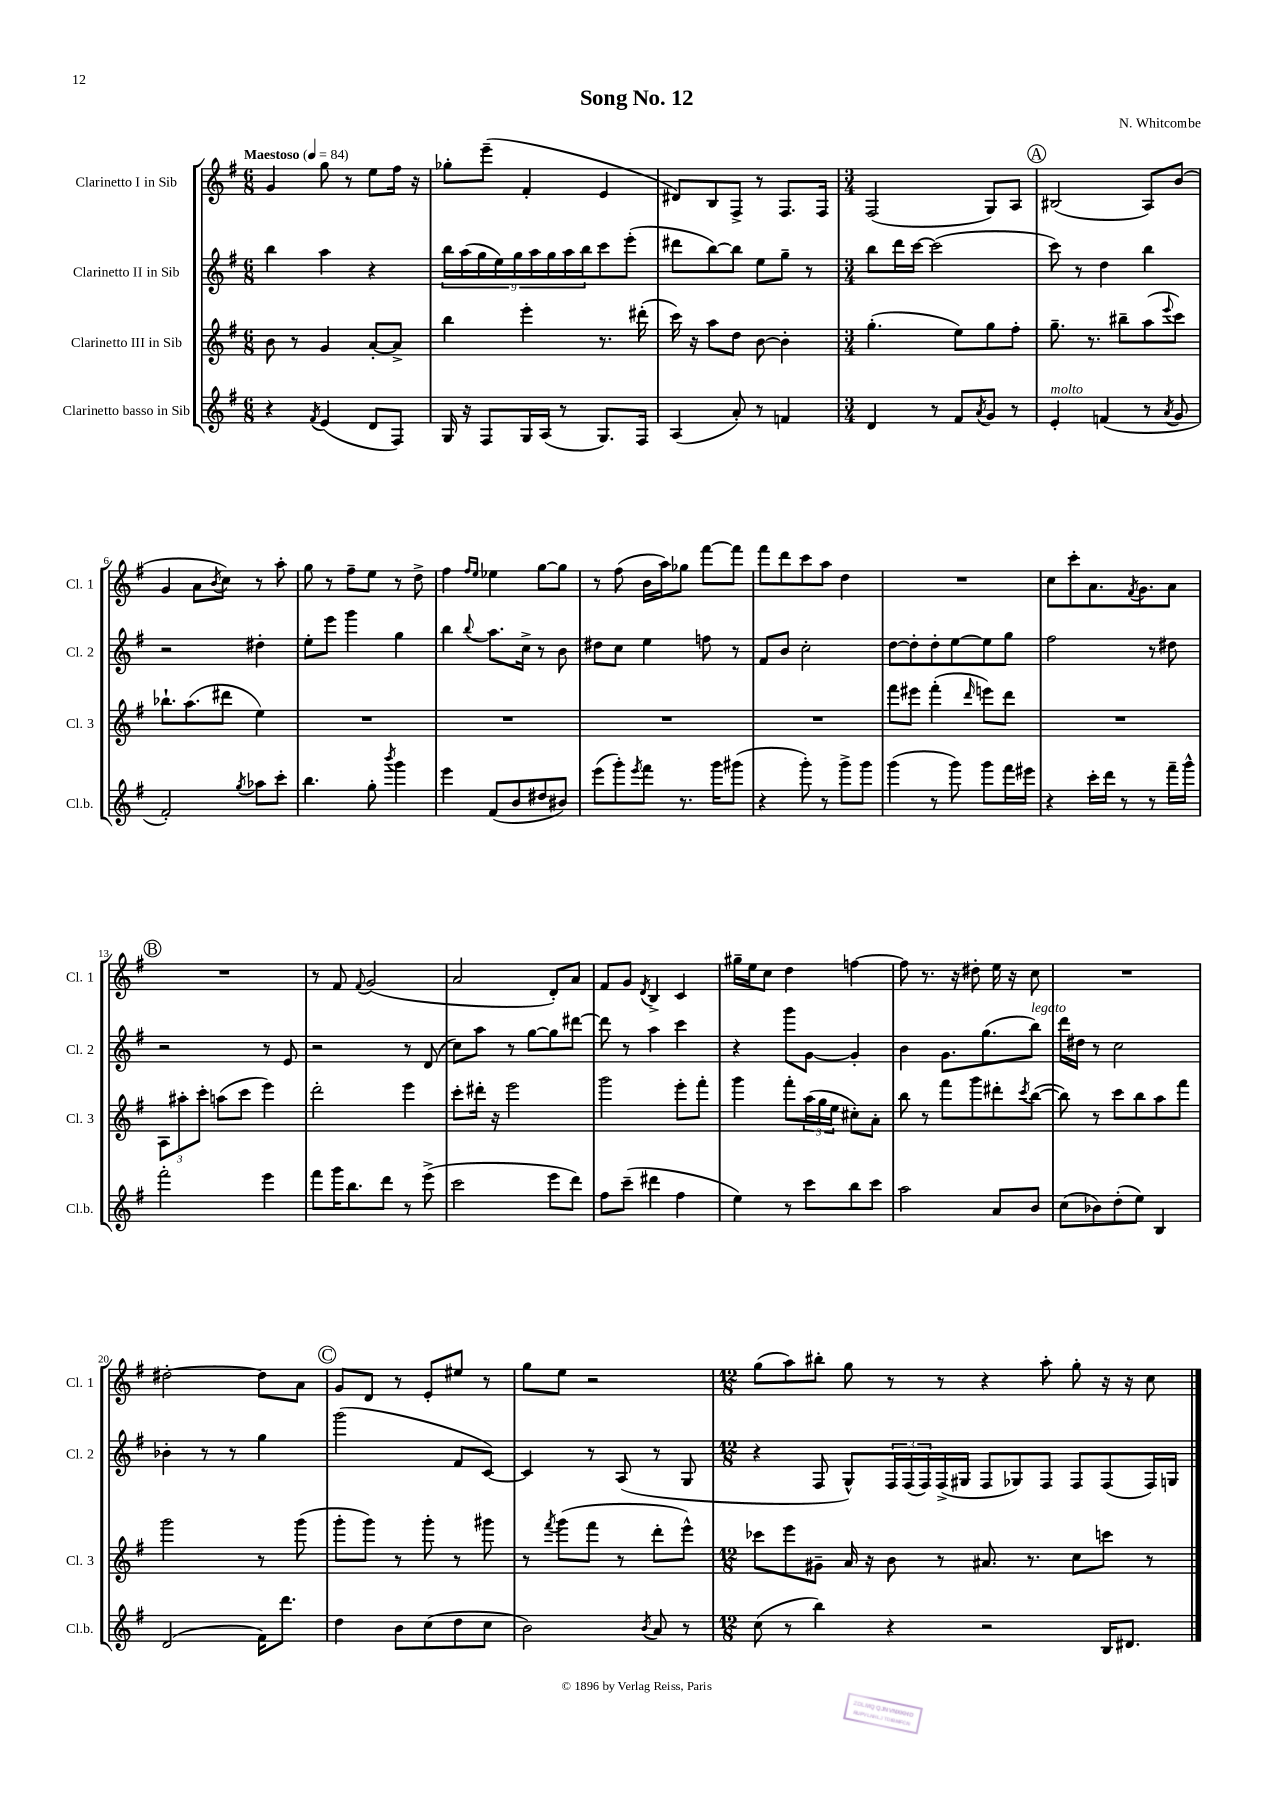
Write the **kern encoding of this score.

**kern	**kern	**kern	**kern
*staff4	*staff3	*staff2	*staff1
*clefG2	*clefG2	*clefG2	*clefG2
*k[f#]	*k[f#]	*k[f#]	*k[f#]
*M6/8	*M6/8	*M6/8	*M6/8
*MM84	*MM84	*MM84	*MM84
4r	8b	4bb	4g
.	8r	.	.
8qf#	.	.	.
(4e	4g	4aa	8gg
.	.	.	8r
8d	[8a'	4r	8ee
8F#)	8a^]	.	16ff#
.	.	.	16r
=	=	=	=
16G	4bb	18bb	8gg-'
.	.	(18aa	.
16r	.	.	.
.	.	18gg	.
8F#	.	.	(8eee~
.	.	18ee)	.
.	.	18gg	.
16G	4eee'	.	4f#'
.	.	18aa	.
(16A	.	.	.
.	.	18gg	.
8r	.	.	.
.	.	18aa	.
.	.	18bb	.
8.G)	8.r	8ccc	4e
.	.	(8eee'	.
16F#	(16ddd#'	.	.
=	=	=	=
(4A	16ccc)	8ddd#	8d#)
.	16r	.	.
.	8aa	[8bb)	8B
8a')	8dd	8bb]	8F#^
8r	[8b	8ee	8r
4f	4b']	8gg~	8.F#
.	.	8r	.
.	.	.	16F#
=	=	=	=
*M3/4	*M3/4	*M3/4	*M3/4
4d	(4.gg'	8bb	(2F#
.	.	16ddd	.
.	.	[16ccc	.
8r	.	(2ccc]	.
8f#	8ee)	.	.
8qa	.	.	.
8g	8gg	.	8G)
8r	8ff#'	.	8A
=	=	=	=
4e'	8.gg~	8ccc)	(2B#
.	.	8r	.
.	8.r	.	.
(4f	.	4dd	.
.	8bb#~	.	.
8r	(8aa	4bb	8A)
8qa	8qqeee	.	.
8g	8ccc)	.	(8b
=	=	=	=
2f#')	8.bb-`	2r	4g
.	(8.aa	.	.
.	.	.	8a
.	.	.	8qb
.	8ddd#	.	8cc)
8qgg	.	.	.
8aa-	4ee)	4dd#'	8r
8ccc'	.	.	8aa'
=	=	=	=
4.bb	2.r	8ee'	8gg
.	.	8eee	8r
.	.	4ggg	8ff#~
8gg'	.	.	8ee
8qbbb	.	.	.
4ggg	.	4gg	8r
.	.	.	8dd^
=	=	=	=
4eee	2.r	4bb	4ff#
.	.	.	16qqff#
.	.	8qqbb	16qqee
(8f#	.	8.aa	4ee-
8b	.	.	.
.	.	16cc^	.
8dd#	.	8r	[8gg
8b#)	.	8b	8gg]
=	=	=	=
(8eee	2.r	8dd#	8r
8ggg')	.	8cc	(8ff#
8qeee	.	.	.
8fff#	.	4ee	16b
.	.	.	16aa)
8.r	.	.	8gg-
.	.	8ff	[8fff#
16ggg	.	.	.
(8ggg#	.	8r	8fff#]
=	=	=	=
4r	2.r	8f#	8fff#
.	.	8b	8ddd
8ggg')	.	2cc'	8ccc
8r	.	.	8aa
8ggg^	.	.	4dd
8ggg	.	.	.
=	=	=	=
(4ggg	8fff#	[8dd	2.r
.	8eee#	8dd']	.
8r	(4fff#'	8dd'	.
8ggg)	.	[8ee	.
.	16qqddd	.	.
8ggg	8eee)	8ee]	.
16fff#	8ddd	8gg	.
16eee#	.	.	.
=	=	=	=
4r	2.r	2ff#	8cc
.	.	.	8ccc'
16ccc'	.	.	8.a
16ddd	.	.	.
8r	.	.	.
.	.	.	8qf#
.	.	.	8.g
8r	.	8r	.
16fff#~	.	8dd#	8a
16ggg^^	.	.	.
=	=	=	=
2fff#'	12A	2r	2.r
.	12aa#'	.	.
.	12ccc'	.	.
.	(8aa	.	.
.	8ccc	.	.
4eee	4eee)	8r	.
.	.	8e	.
=	=	=	=
8fff#	2ddd'	2r	8r
16ggg	.	.	8f#
8.bb	.	.	.
.	.	.	8qqf#
.	.	.	(2g
8ddd	.	.	.
8r	4eee	8r	.
(8eee^	.	(8d	.
=	=	=	=
2ccc	8ccc'	8cc)	2a
.	16ddd#'	8aa	.
.	16r	.	.
.	2eee	8r	.
.	.	[8gg	.
8eee	.	8gg]	8d')
8ddd)	.	[8ddd#	8a
=	=	=	=
8ff#	2ggg	8ddd#]	8f#
(8ccc~	.	8r	8g
.	.	.	8qd
4ddd#	.	4aa	4B^
4ff#	8eee'	4ccc	4c
.	8fff#'	.	.
=	=	=	=
4ee)	4ggg	4r	16gg#~
.	.	.	16ee
.	.	.	8cc
8r	8fff#'	8ggg	4dd
8ccc	(24aa	[8g	.
.	24gg	.	.
.	24ee	.	.
8bb	8cc#')	4g']	[4ff
8ccc	8a'	.	.
=	=	=	=
2aa	8bb	4b	8ff]
.	8r	.	8.r
.	8fff#	8.g	.
.	.	.	16r
.	8ggg	.	8dd#'
.	.	(8.gg	.
8a	8ddd#'	.	16ee
.	.	.	16r
.	8qccc	.	.
8b	([8bb	8bb)	8cc
=	=	=	=
(8cc	8bb])	16ddd	2.r
.	.	16dd#	.
8b-)	8r	8r	.
(8dd'	8ccc	2cc	.
8ee)	8bb	.	.
4B	8aa	.	.
.	8fff#	.	.
=	=	=	=
(2d	2ggg	4b-'	[2dd#'
.	.	8r	.
.	.	8r	.
16f#)	8r	4gg	8dd#]
8.ddd	.	.	.
.	(8ggg	.	8a
=	=	=	=
4dd	8ggg'	(2ggg	8g
.	8ggg)	.	8d
8b	8r	.	8r
(8cc	8ggg'	.	8e'
8dd	8r	8f#	8ee#
8cc	8ggg#	[8c)	8r
=	=	=	=
2b)	8r	4c]	8gg
.	8qfff#	.	.
.	(8ggg	.	8ee
.	8fff#	8r	2r
.	8r	(8A	.
8qb	.	.	.
8a	8ddd'	8r	.
8r	8eee^^)	8G	.
=	=	=	=
*M12/8	*M12/8	*M12/8	*M12/8
(8cc	8ccc-	4r	(8gg
8r	8eee	.	8aa)
4bb)	8g#~	8F#	8bb#'
.	16a	8G^^)	8gg
.	16r	.	.
4r	8b	24F#	8r
.	.	(24F#	.
.	.	24F#)	.
.	8r	(16F#^	8r
.	.	16G#	.
2r	8.a#	8F#	4r
.	.	8G-)	.
.	8.r	.	.
.	.	8F#	8aa'
.	8cc	8F#	8gg'
16B	8ccc	(8F#	16r
8.d#	.	.	16r
.	8r	16F#)	8cc
.	.	16G	.
==	==	==	==
*-	*-	*-	*-
